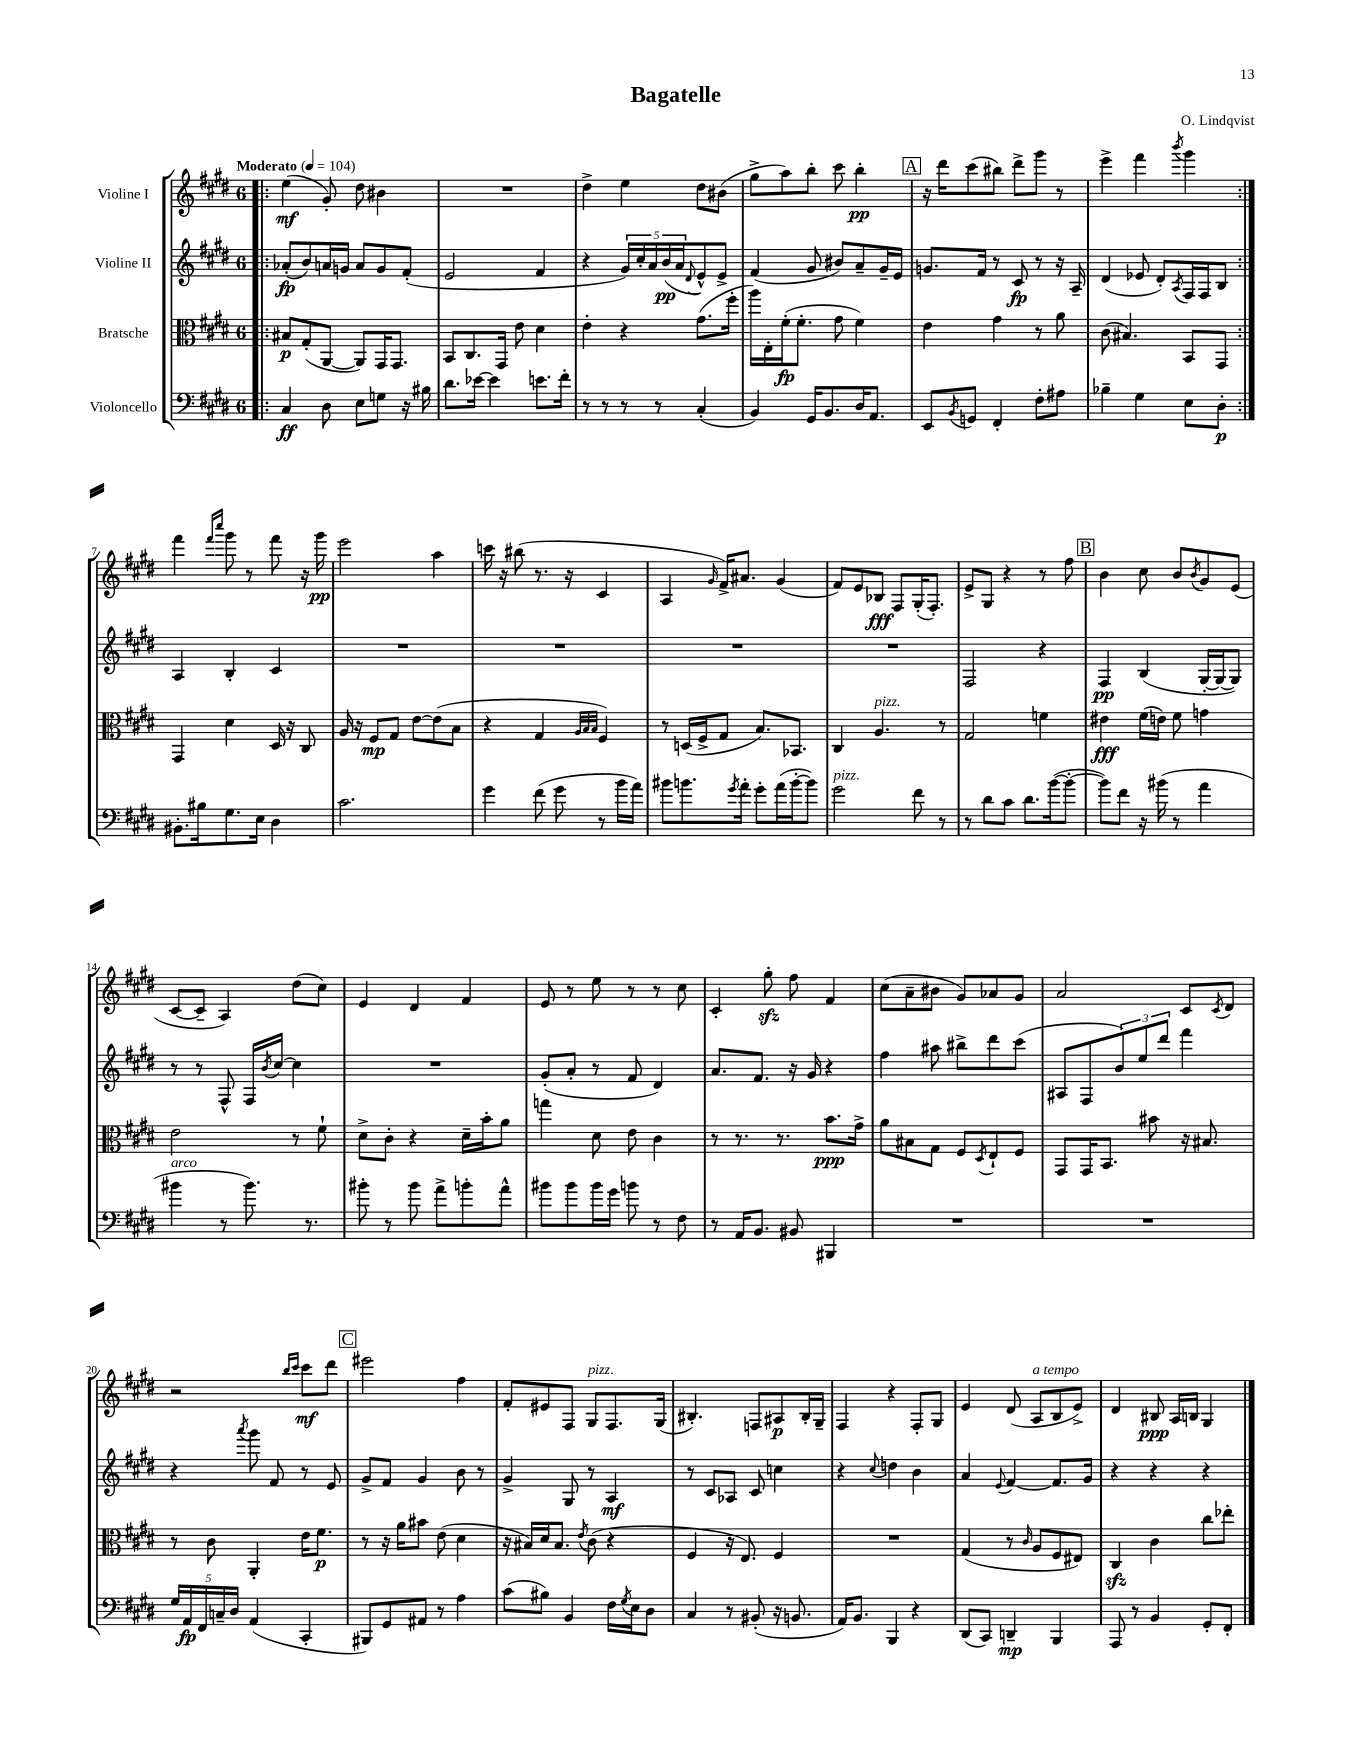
\header { title = "Bagatelle" composer = "O. Lindqvist" }
<<
\new StaffGroup <<
\new Staff = "s0" \with { instrumentName = "Violine I" } {
    \clef treble \key e \major \once \override Staff.TimeSignature.style = #'single-digit \time 6/8 \tempo "Moderato" 4 = 104
    \repeat volta 2 { \bar ".|:" e''4\mf( gis'8-.) dis''8 bis'4 |
    R2. |
    dis''4-> e''4 dis''8 bis'8( |
    gis''8-> a''8) b''8-. cis'''8 b''4-.\pp |
    \mark \markup { \box "A" } r16 dis'''16 cis'''8( bis''8) dis'''8-> gis'''8 r8 |
    e'''4-> fis'''4 \acciaccatura { b'''8 } gis'''4 | }
    fis'''4 \grace { fis'''16 cis''''16 } gis'''8 r8 fis'''8 r16 gis'''16\pp |
    e'''2 a''4 |
    c'''16 r16 bis''8( r8. r16 cis'4 |
    a4 \grace { gis'16 } fis'16->) ais'8. gis'4( |
    fis'8) e'8 bes8\fff fis8 gis16-.( fis8.-.) |
    e'8-> gis8 r4 r8 fis''8 |
    \mark \markup { \box "B" } b'4 cis''8 b'8 \acciaccatura { b'8 } gis'8 e'8( |
    cis'8~ cis'8-- a4) dis''8( cis''8) |
    e'4 dis'4 fis'4 |
    e'8 r8 e''8 r8 r8 cis''8 |
    cis'4-. gis''8-.\sfz fis''8 fis'4 |
    cis''8( a'8-- bis'8 gis'8) aes'8 gis'8 |
    a'2 cis'8 \acciaccatura { cis'8 } dis'8 |
    r2 \grace { b''16 cis'''16 } cis'''8\mf dis'''8 |
    \mark \markup { \box "C" } eis'''2 fis''4 |
    fis'8-. eis'8 fis8 gis8^\markup { \italic "pizz." } fis8. gis16( |
    bis4.-.) f8 ais8\p bis16-. gis16-- |
    fis4 r4 fis8-. gis8 |
    e'4 dis'8( a8^\markup { \italic "a tempo" } b8 e'8->) |
    dis'4 bis8\ppp a16 b16 gis4 \bar "|." |
}
\new Staff = "s1" \with { instrumentName = "Violine II" } {
    \clef treble \key e \major \once \override Staff.TimeSignature.style = #'single-digit \time 6/8
    \repeat volta 2 { \bar ".|:" aes'8-.\fp( b'8) a'16 g'16 a'8 g'8 fis'8-.( |
    e'2 fis'4 |
    r4 \tuplet 5/4 { gis'16) cis''16-. a'16 b'16\pp( a'16 } \appoggiatura { dis'8 } e'8-^) e'8-> |
    fis'4( gis'8 bis'8) a'8-- gis'16-- e'16 |
    \mark \markup { \box "A" } g'8. fis'16 r8 cis'8\fp r8 r16 a16-- |
    dis'4( ees'8 dis'8-.) \acciaccatura { a8 } fis16 fis16 b8 | }
    a4 b4-. cis'4 |
    R2. |
    R2. |
    R2. |
    R2. |
    fis2 r4 |
    \mark \markup { \box "B" } fis4\pp b4( gis16~-. gis16~ gis8) |
    r8 r8 fis8-^ fis16 \acciaccatura { b'8 } cis''16~ cis''4 |
    R2. |
    gis'8-.( a'8-. r8 fis'8 dis'4) |
    a'8. fis'8. r16 gis'16 r4 |
    fis''4 ais''8 bis''8-> dis'''8 cis'''8( |
    ais8 fis8 \tuplet 3/2 { b'8) e''8 dis'''8 } fis'''4 |
    r4 \acciaccatura { a'''8 } gis'''8 fis'8 r8 e'8 |
    \mark \markup { \box "C" } gis'8-> fis'8 gis'4 b'8 r8 |
    gis'4-> gis8 r8 a4\mf |
    r8 cis'8 aes8 cis'8 c''4 |
    r4 \appoggiatura { cis''8 } d''4 b'4 |
    a'4 \appoggiatura { e'8 } fis'4~ fis'8. gis'16 |
    r4 r4 r4 \bar "|." |
}
\new Staff = "s2" \with { instrumentName = "Bratsche" } {
    \clef alto \key e \major \once \override Staff.TimeSignature.style = #'single-digit \time 6/8
    \repeat volta 2 { \bar ".|:" bis8\p gis8-.( a,8~ a,8) gis,16 gis,8. |
    b,8 cis8. gis,16 e'8 dis'4 |
    e'4-. r4 gis'8.( fis''16-. |
    a''16) e16-. fis'16-.\fp( fis'8.-. gis'8 fis'4) |
    \mark \markup { \box "A" } e'4 gis'4 r8 a'8 |
    cis'8( bis4.) b,8 gis,8 | }
    gis,4 dis'4 dis16 r16 cis8 |
    a16 r16 fis8\mp gis8 e'8~ e'8( b8 |
    r4 gis4 \grace { a32 b32 b32 } fis4) |
    r8 d16( fis16-> gis8 b8.) bes,8. |
    cis4 a4.^\markup { \italic "pizz." } r8 |
    gis2 f'4 |
    \mark \markup { \box "B" } eis'4\fff fis'16( e'16) fis'8 g'4 |
    e'2 r8 fis'8-! |
    dis'8-> cis'8-. r4 dis'16-- b'16-. a'8 |
    g''4 dis'8 e'8 cis'4 |
    r8 r8. r8. b'8.\ppp gis'16-> |
    a'8 bis8 gis8 fis8 \acciaccatura { dis8 } e8-! fis8 |
    gis,8 gis,16 b,8. bis'8 r16 bis8. |
    r8 cis'8 a,4-. e'16 fis'8.\p |
    \mark \markup { \box "C" } r8 r16 a'16 bis'8 e'8( dis'4 |
    r16 bis16) dis'16 bis8. \acciaccatura { e'8 } cis'8( r4 |
    fis4 r16 e8.) fis4 |
    R2. |
    gis4( r8 \grace { cis'16 } a8 fis8 eis8) |
    cis4\sfz cis'4 cis''8 ees''8-. \bar "|." |
}
\new Staff = "s3" \with { instrumentName = "Violoncello" } {
    \clef bass \key e \major \once \override Staff.TimeSignature.style = #'single-digit \time 6/8
    \repeat volta 2 { \bar ".|:" cis4\ff dis8 e8 g8 r16 bis16 |
    dis'8. ees'16~ ees'4 e'8. fis'16-. |
    r8 r8 r8 r8 cis4-.( |
    b,4) gis,16 b,8. dis16 a,8. |
    \mark \markup { \box "A" } e,8 \acciaccatura { b,8 } g,8 fis,4-. fis8-. ais8 |
    bes4-- gis4 e8 dis8-.\p | }
    bis,8.-. bis16 gis8. e16 dis4 |
    cis'2. |
    gis'4 fis'8( gis'8 r8 b'16 a'16) |
    bis'8 b'8. \acciaccatura { gis'8 } a'16-. gis'8-. a'16( b'16~-. b'8) |
    gis'2^\markup { \italic "pizz." } fis'8 r8 |
    r8 dis'8 cis'8 dis'8. b'16~( b'8~-. |
    \mark \markup { \box "B" } b'8) fis'8 r16 bis'16( r8 a'4 |
    bis'4^\markup { \italic "arco" } r8 bis'8.) r8. |
    bis'8-. r8 bis'8 a'8-> b'8-. a'8-^ |
    bis'8 bis'8 bis'16 gis'16 b'8 r8 fis8 |
    r8 a,16 b,8. bis,8 bis,,4 |
    R2. |
    R2. |
    \tuplet 5/4 { gis16 a,16\fp fis,16 c16-- dis16 } a,4( cis,4-. |
    \mark \markup { \box "C" } bis,,8) gis,8 ais,8 r8 a4 |
    cis'8( bis8) b,4 fis16 \acciaccatura { gis8 } e16 dis8 |
    cis4 r8 bis,8-.( r16 b,8. |
    a,16) b,8. b,,4 r4 |
    dis,8( cis,8) d,4--\mp b,,4 |
    a,,8 r8 b,4 gis,8-. fis,8-. \bar "|." |
}
>>
>>
